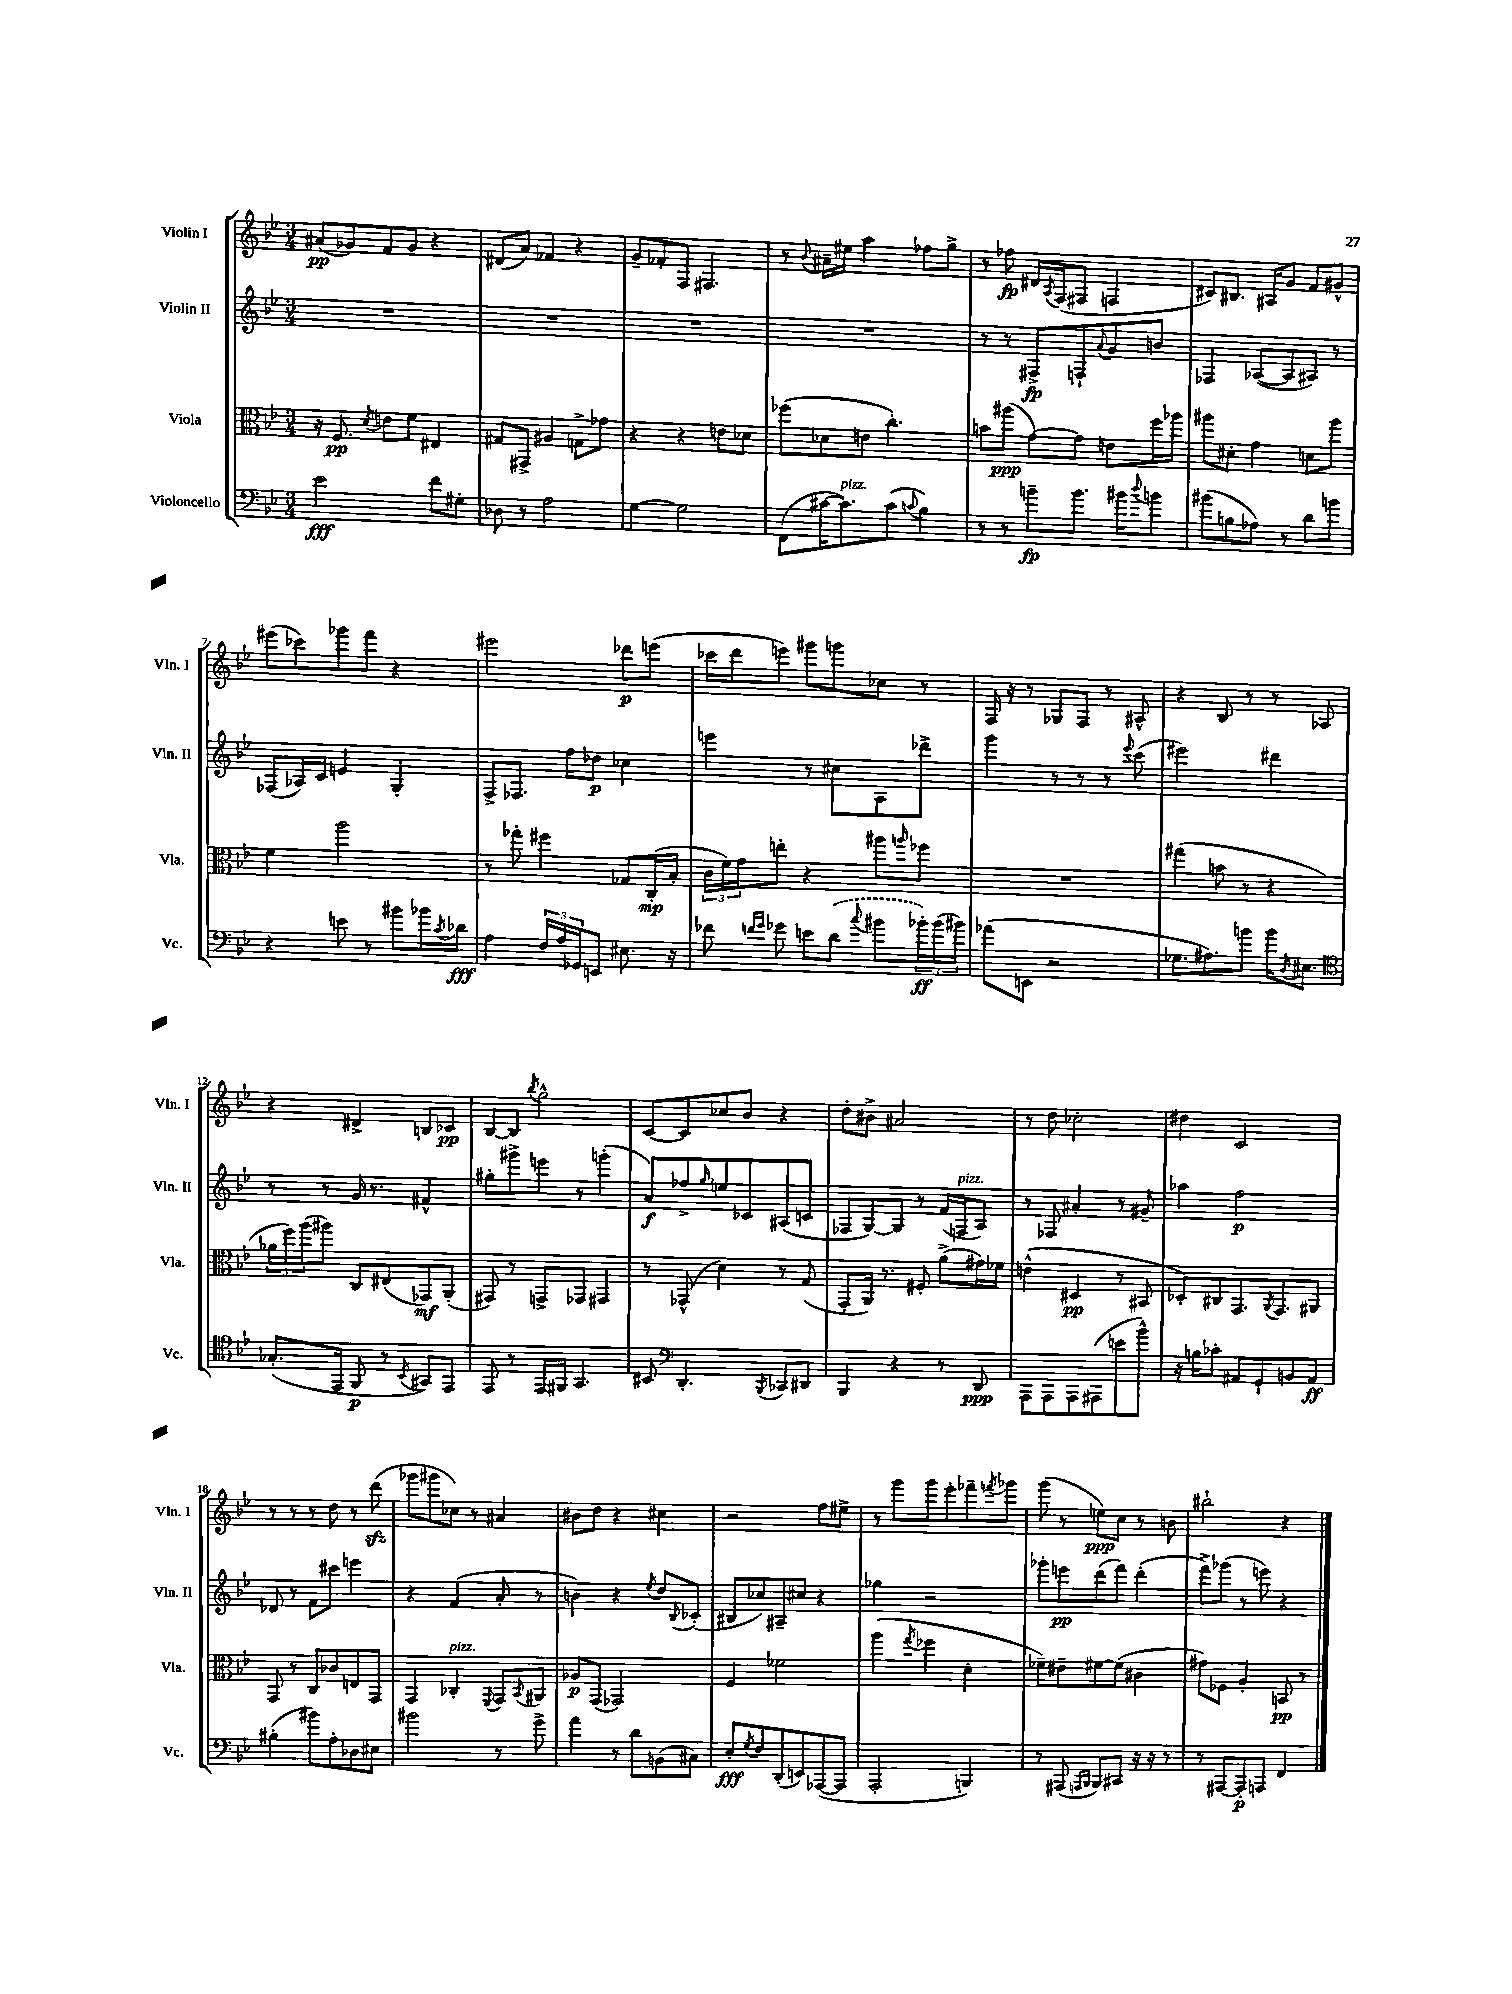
<<
\new StaffGroup <<
\new Staff = "s0" \with { instrumentName = "Violin I" shortInstrumentName = "Vln. I" } {
    \clef treble \key bes \major \numericTimeSignature \time 3/4
    ais'8\pp( ges'8) f'8 ges'8 r4 |
    dis'8( a'8) fes'4 r4 |
    g'8-- fes'8-. f8 fis4. |
    r8 \appoggiatura { bes'8 } ais'16-- eis''16 a''4 fes''8 g''8-> |
    r8 fes''8\fp dis'16 \acciaccatura { a8 } f16( fis8 f4 |
    cis'8) bis8. ais16 g'8 f'8 gis'8-^ |
    eis'''8( ces'''8) ges'''8 f'''8 r4 |
    eis'''2 des'''8\p e'''8( |
    ces'''16 d'''16 e'''8) gis'''8 g'''8 ces''8 r8 |
    f16 r16 r8 ges8 f8 r8 ais8-^ |
    r4 bes8 r8 r8 aes8 |
    r4 dis'4-> b8 ces'8\pp |
    bes8~ bes8 \acciaccatura { bes''8 } g''2-^ |
    c'8~ c'8 ces''8 bes'8 r4 |
    d''8-. bis'8-> ais'2 |
    r8 d''8 ces''2-. |
    dis''4 c'2 |
    r8 r8 r8 d''8 r8 d'''8\sfz( |
    ges'''8 gis'''8 ces''8) r8 ais'4 |
    bis'8 d''8 r4 cis''4 |
    r2 f''8 eis''8-> |
    r8 g'''8 g'''8 ees'''8-. fes'''8-- \acciaccatura { f'''8 } ges'''8 |
    g'''8( r8 e''8\ppp) c''8 r8 b'8 |
    bis''2-! r4 \bar "|." |
}
\new Staff = "s1" \with { instrumentName = "Violin II" shortInstrumentName = "Vln. II" } {
    \clef treble \key bes \major \numericTimeSignature \time 3/4
    R2. |
    R2. |
    R2. |
    R2. |
    r8 r8 fis8->\fp f8-! \appoggiatura { a'8 } g'8 b'8 |
    fes4 aes8~( aes8 ais8) r8 |
    fes8( aes16) c'16 e'4 g4-. |
    f8-> fes8. f''16 des''8\p ces''4 |
    e'''4 r8 cis''8 a8 des'''8-> |
    g'''4 r8 r8 r8 \appoggiatura { ees'''8 } c'''8( |
    eis'''2) dis'''4 |
    r8 r8 g'16 r8. fis'4-^ |
    gis''8-. gis'''8-> e'''8 r8 g'''4-.( |
    a'8\f) fes''8-> \grace { g''16 } e''8 ces'8 ais8( c'8 |
    fes8 g8~) g8 r8 f'16( f16^\markup { \italic "pizz." } a8) |
    r8 fes8 ais'4-. r8 gis'8-- |
    aes''4 f''2\p |
    des'8 r8 f'8 cis'''8 e'''4 |
    r4 f'4( a'8-. r8 |
    b'4) r4 \acciaccatura { ees''8 } d''8 \appoggiatura { bes8 } ces'8-.( |
    bis8 ces''8) ais8-- cis''8 r4 |
    ges''4 r2 |
    ges'''8-. e'''8\pp d'''8( f'''8) d'''4-.( |
    f'''8->) ges'''8( r8 e'''8) r4 \bar "|." |
}
\new Staff = "s2" \with { instrumentName = "Viola" shortInstrumentName = "Vla." } {
    \clef alto \key bes \major \numericTimeSignature \time 3/4
    r16 f8.\pp \acciaccatura { d'8 } e'8 f'8 eis4 |
    gis8 gis,8-> ais4 g8-> ges'8 |
    r4 r4 e'8 des'8 |
    fes''8( des'8 e'8 c''4.-.) |
    b'8 ais''8\ppp( g'8~) g'8 e'8 f''16 aes''16 |
    ais''8 dis'8-. g'4 d'8 ais''8 |
    f'4 a''2 |
    r8 ges''8-. fis''4 ges8 c16-.\mp( bes16-. |
    \tuplet 3/2 { c'16 f'16) g'16 } e''8-. r4 ais''8 \grace { a''16 } fes''8 |
    R2. |
    gis''4( b'8 r8 r4 |
    \tuplet 3/2 { aes'16 f''16) a''16( } ais''8) c8 eis8( ges,8\mf) a,8-.( |
    gis,8) r8 g,8-> ges,8 gis,4 |
    r8 ges,8-^( d'4) r8 g8( |
    g,8-. a,16) r8. fis8-. a'8->( gis'16) fes'16 |
    e'4-^( dis4\pp r8 bis,8 |
    des8-.) cis8 g,8. \acciaccatura { a,8 } g,8. ais,8 |
    g,8 r8 c8 ces'8 e8 g,8 |
    g,4 ces4-.^\markup { \italic "pizz." } \appoggiatura { f,8 } g,8 \acciaccatura { bes,8 } ais,8 |
    aes8\p g,8( ges,2) |
    f4 fes'2 |
    a''4( \acciaccatura { g''8 } fes''4 d'4-. |
    fes'8--) eis'8-- fis'8~ fis'8( cis'4 |
    gis'8) fes8 a4-. b,8\pp r8 \bar "|." |
}
\new Staff = "s3" \with { instrumentName = "Violoncello" shortInstrumentName = "Vc." } {
    \clef bass \key bes \major \numericTimeSignature \time 3/4
    ees'2\fff f'8 gis8-. |
    des8 r8 a2 |
    g4~ g2 |
    f,8( cis'16~ cis'8.^\markup { \italic "pizz." }) cis'8( \appoggiatura { c'8 } bes4) |
    r8 r8 b'8--\fp b'8. bis'16 \appoggiatura { d''8 } b'8 |
    bis'8( b8 aes8) r8 d'8 b'8 |
    r4 e'8 r8 bis'8 bes'16 \acciaccatura { c'8 } des'16\fff |
    a4 \tuplet 3/2 { f16 a16 ges,16 } e,8 eis8. r16 |
    fes'8 \grace { f'16 g'16 } ges'8 e'8 \once \slurDashed d'8( \appoggiatura { c''8 } bis'8 \tuplet 3/2 { bes'16-.\ff) bes'16( bis'16) } |
    aes'8( e,8 r2 |
    ges8. ais8.) b'8 b'16 \acciaccatura { d8 } eis8. |
    \clef tenor ges8.-.( ees,16 f,8\p r8 \acciaccatura { bes,8 } gis,8) ees,8 |
    ees,8 r8 ees,16 fis,16 g,4. |
    bis,8 \clef bass d,4.-. \acciaccatura { bes,,8 } ces,8 dis,8 |
    bes,,4 r4 r8 d,8\ppp |
    a,,8 a,,8 a,,8 ais,,8( e'8 bes'8-^) |
    r16 b16 ces'8-. ais,8 g,8-! b,8 ais,8\ff |
    bis4-.( bis'8) a8-. des8 eis8 |
    bis'2 r8 g'8-> |
    a'4 r8 d'8 b,8( cis8) |
    ees8-.\fff \acciaccatura { g8 } f8 d,8-.( e,8) aes,,8~( aes,,8 |
    a,,2-. b,,4) |
    r8 ais,,8( \grace { a,,16 bes,,16 } bes,,8) cis,8 r16 r16 r8 |
    r8 ais,,8~ ais,,8-.\p a,,8 f,4 \bar "|." |
}
>>
>>
